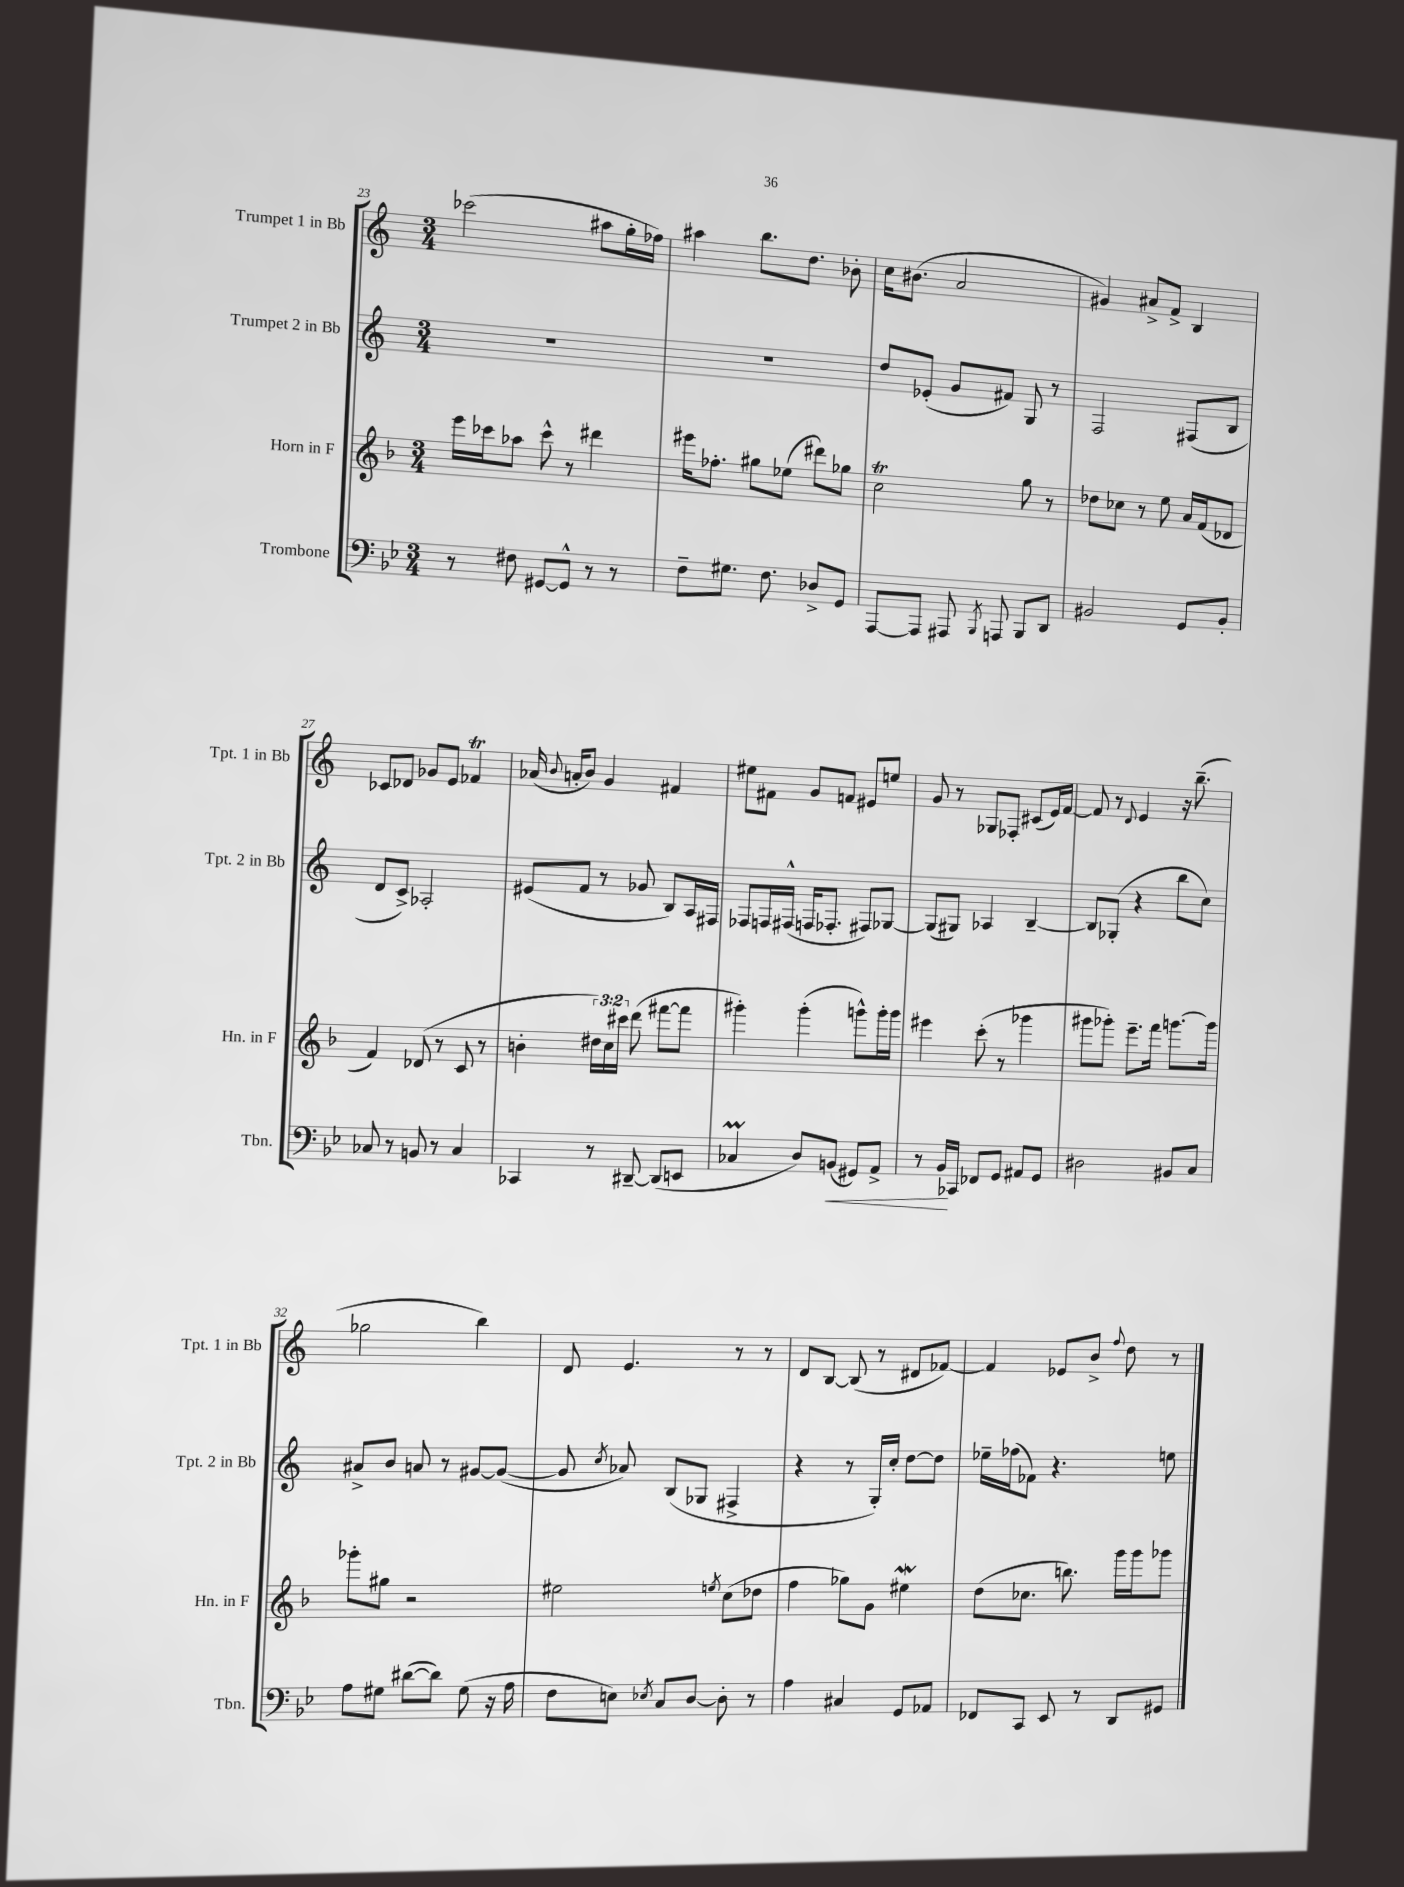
<<
\new StaffGroup <<
\new Staff = "s0" \with { instrumentName = "Trumpet 1 in Bb" shortInstrumentName = "Tpt. 1 in Bb" } {
    \clef treble \key c \major \numericTimeSignature \time 3/4
    \autoBeamOff ces'''2( ais''8[ g''16-. fes''16]) |
    ais''4 b''8.[ d''8.] bes'8-. |
    c''16[ bis'8.]( a'2 |
    gis'4) ais'8[-> f'8]-> b4 |
    ces'8[ des'8] ges'8[ e'8] fes'4\trill |
    aes'16( \appoggiatura { b'8 } a'16[-. b'8]) g'4 fis'4 |
    eis''8[ fis'8] g'8[ f'8] eis'8[ e''8] |
    g'8 r8 ges8[ fes8]-. cis'8[( e'16) f'16]~ |
    f'8 r8 \appoggiatura { d'8 } e'4 r16 b''8.--( |
    ges''2 b''4) |
    d'8 e'4. r8 r8 |
    d'8[ b8]~ b8( r8 dis'8[ fes'8]~) |
    fes'4 ees'8[ b'8]-> \appoggiatura { f''8 } d''8 r8 \bar "|." |
}
\new Staff = "s1" \with { instrumentName = "Trumpet 2 in Bb" shortInstrumentName = "Tpt. 2 in Bb" } {
    \clef treble \key c \major \numericTimeSignature \time 3/4
    \autoBeamOff R2. |
    R2. |
    d''8[ ees'8]-.( g'8[ fis'8]) g8 r8 |
    f2 fis8[( b8] |
    d'8[ c'8]->) aes2-. |
    eis'8[( f'8] r8 ges'8 b8[) a16 fis16] |
    fes8[ f16 fis16]-^( f16[ fes8.]-. fis8[) ges8]~ |
    ges8[( gis8]) aes4 b4~-- |
    b8[ ges8]-.( r4 b''8[ c''8]) |
    ais'8[-> b'8] a'8 r8 gis'8[~ gis'8]~( |
    gis'8 \acciaccatura { c''8 } aes'8) b8[( ges8] fis4-> |
    r4 r8 g16[-.) c''16]-. d''8[~ d''8] |
    ees''16[-- fes''16( fes'8]) r4. e''8 \bar "|." |
}
\new Staff = "s2" \with { instrumentName = "Horn in F" shortInstrumentName = "Hn. in F" } {
    \clef treble \key f \major \numericTimeSignature \time 3/4 \override Staff.TupletNumber.text = #tuplet-number::calc-fraction-text
    \autoBeamOff e'''16[ ces'''16 aes''8] ces'''8-^ r8 dis'''4 |
    eis'''16[ fes''8.]-. gis''8[ ees''8]( dis'''8[) ges''8] |
    c''2\trill g''8 r8 |
    des''8[ ces''8] r8 e''8 a'16[ f'16( des'8] |
    f'4) des'8( r8 c'8 r8 |
    b'4-. \tuplet 3/2 { dis''16[) c''16 cis'''16] } d'''8( fis'''8[~ fis'''8] |
    gis'''4-.) gis'''4-.( g'''8[-^) g'''16-. g'''16] |
    eis'''4 c'''8-.( r8 ges'''4 |
    gis'''8[ ges'''8]-.) e'''8.[-- f'''16] g'''8.[~ g'''16] |
    ges'''8[-. gis''8] r2 |
    eis''2 \acciaccatura { e''8 } c''8[( des''8] |
    f''4 ges''8[) g'8] eis''4\mordent |
    d''8[( ces''8.] b''8.) g'''16[ g'''16 ges'''8] \bar "|." |
}
\new Staff = "s3" \with { instrumentName = "Trombone" shortInstrumentName = "Tbn." } {
    \clef bass \key bes \major \numericTimeSignature \time 3/4
    \autoBeamOff r8 fis8 gis,8[~ gis,8]-^ r8 r8 |
    f8[-- gis8.] f8. des8[-> g,8] |
    a,,8[~ a,,8] ais,,8 \acciaccatura { bes,,8 } a,,8 bes,,8[ d,8] |
    bis,2 g,8[ bis,8]-. |
    ces8 r8 b,8 r8 ces4 |
    ces,4 r8 dis,8~-- dis,8[( e,8] |
    ces4\prall d8[) b,8]\<( gis,8[) a,8]-> |
    r8 bes,16[\! ces,16] fes,8[ g,8] ais,8[ g,8] |
    dis2 bis,8[ c8] |
    a8[ gis8] dis'8[~( dis'8]) gis8( r16 a16 |
    f8[ e8]) \acciaccatura { ees8 } c8[ d8]~ d8-. r8 |
    a4 cis4 g,8[ aes,8] |
    fes,8[ c,8] ees,8 r8 d,8[ gis,8] \bar "|." |
}
>>
>>
\layout { \context { \Score currentBarNumber = #23 } }
